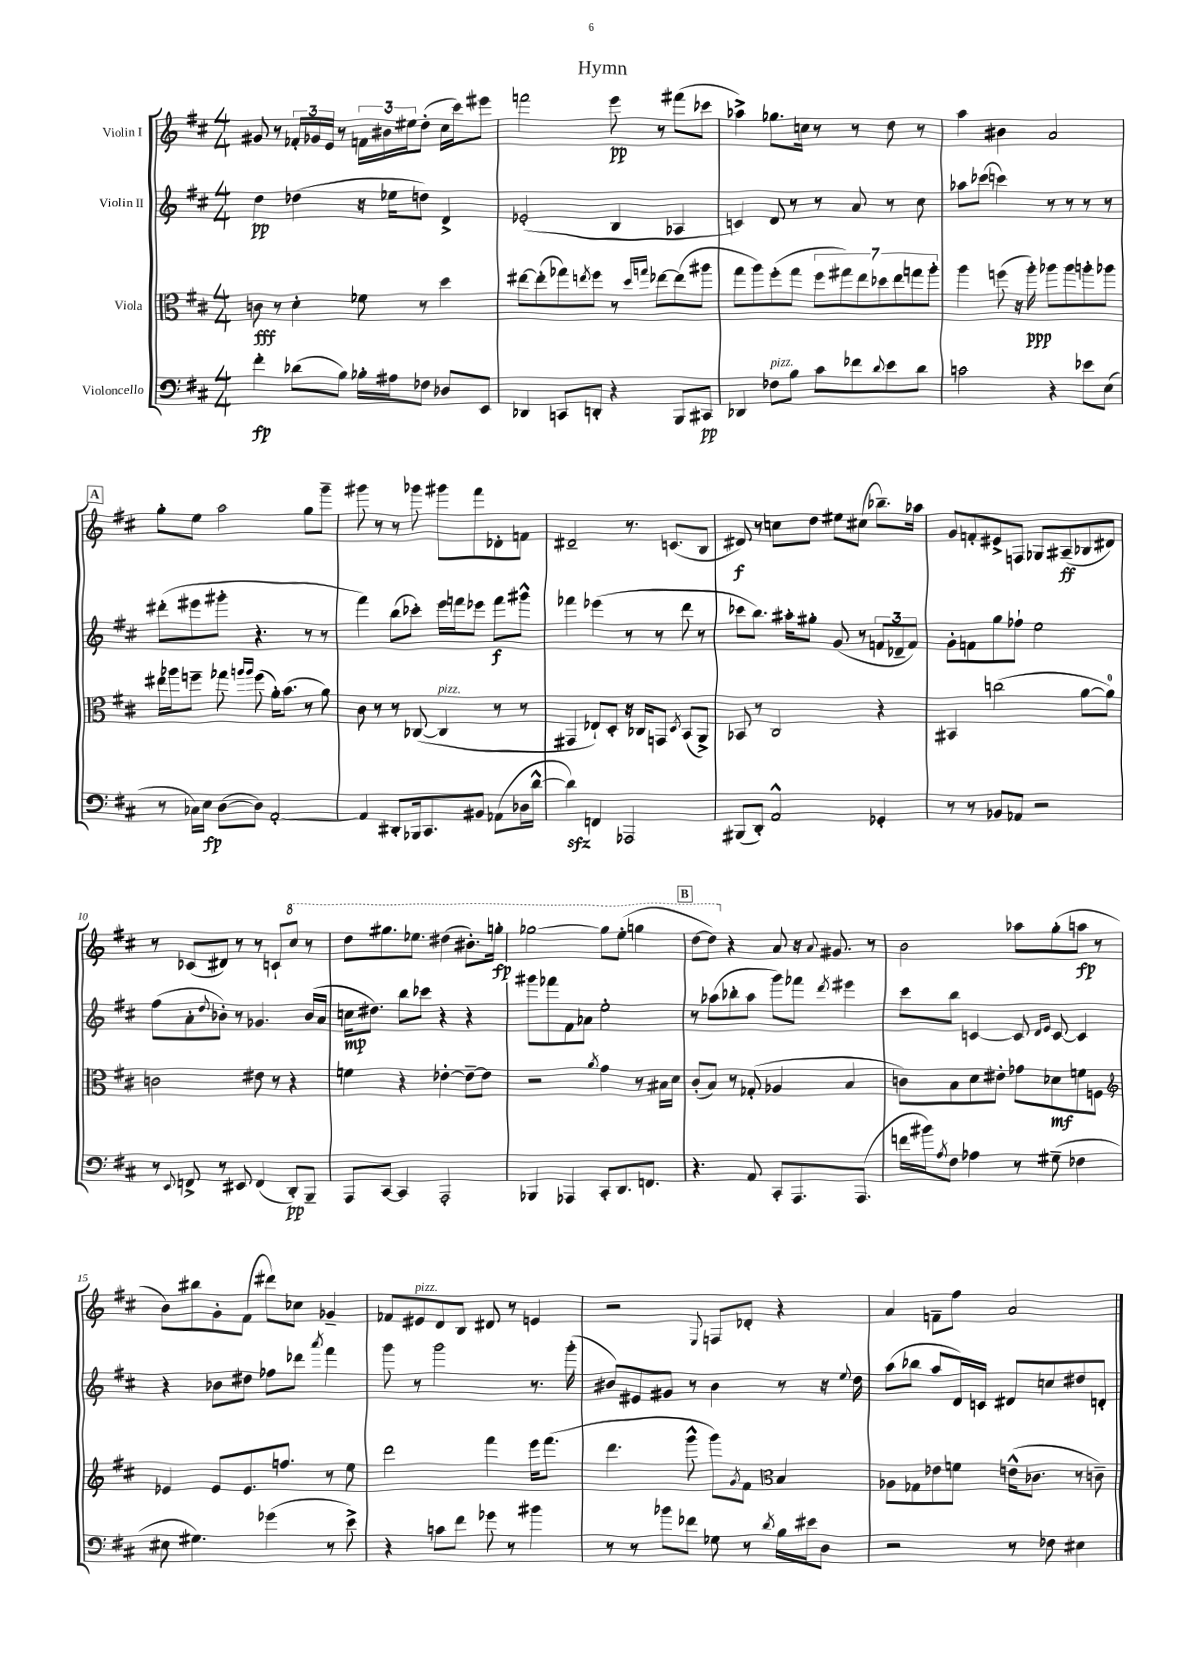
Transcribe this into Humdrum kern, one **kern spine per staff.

**kern	**kern	**kern	**kern
*staff4	*staff3	*staff2	*staff1
*clefF4	*clefC3	*clefG2	*clefG2
*k[f#c#]	*k[f#c#]	*k[f#c#]	*k[f#c#]
*M4/4	*M4/4	*M4/4	*M4/4
4f#'\	8c\	4dd\	8g#/
.	8r	.	8r
(8d-\L	4d'\	(4dd-\	24f-'/LL
.	.	.	24g-/
.	.	.	24e/JJ
8B\J)	.	.	8r
16B-'\LL	8f-\	16r	24f\LL
.	.	.	24b#\
16A#\J	.	16ee-\LK	.
.	.	.	24ee#\J
8F-\J	8r	8dd\J)	(8dd'\J
8D-/L	4dd\	4d^/	16cc#\LL
.	.	.	16ccc#\J)
8EE/J	.	.	8eee#\J
=	=	=	=
4DD-/	[8ee#\L	(2e-'/	2fff\
.	(8ee#'\]	.	.
8CC/L	8gg-\)	.	.
.	8qee/	.	.
8DD'/J	8ff#\J	.	.
4r	8r	4B/	8eee\
.	16qqdd/LL	.	.
.	16qqgg/JJ	.	.
.	[8ee-\L	.	8r
8BBB/L	(8ee-\]	4A-/	(8fff#\L
8CC#/J	8aa#\J	.	8ccc-\J
=	=	=	=
4DD-/	8gg\L	4c/)	4aa-^\)
.	8aa\)	.	.
8F-\L	(8ff#'\	8d/	8.gg-\L
8B\J	8gg\J	8r	.
.	.	.	16cc\Jk
8c#\L	14ff#\L	8r	8r
.	14gg#\)	.	.
8f-\	.	8a/	8r
.	14ee\	.	.
.	14dd-\	.	.
8qqd/	.	.	.
8e\	.	8r	8dd\
.	14ee\	.	.
.	14gg\	.	.
8d\J	.	8cc#\	8r
.	14aa'\J	.	.
=	=	=	=
2c\	4aa\	8aa-\L	4aa\
.	.	(8ccc-\J	.
.	(8ff\	4ccc\)	4b#\
.	16r	.	.
.	16aa'\)	.	.
4r	8aa-\L	8r	2a/
.	8aa-\	8r	.
8e-\L	8aa'\	8r	.
(8E\J	8aa-\J	8r	.
=	=	=	=
8r	16ee#\LL	(8ddd#'\L	8gg'\L
.	16aa-\J	.	.
16C-\LL)	8ff~\J	8eee#\	8ee\J
16E\JJ	.	.	.
([8D\L	8gg-\	8ggg#'\J	2aa\
.	16qqaa/LL	.	.
.	16qqaa/JJ	.	.
8D\]J)	(8ff\	4.r	.
[2AA'/	16a'\LK)	.	.
.	(8.b\J	.	.
.	8r	8r	8gg\L
.	8a\)	8r	8ggg~\J
=	=	=	=
4AA/]	8c#\	4fff#\)	8ggg#\
.	8r	.	8r
8DD#'/L	8r	(8bb\L	8r
16BBB-/k	([8C-/	8ccc-'\J)	8ggg-\
8.CC#/	.	.	.
.	4C-/]	16eee\LL	8ggg#\L
.	.	16fff\J	.
8BB#/J	.	8eee-\J	8fff#\
(8AA-\L	8r	8fff\L	8d-'\
16D-\L	8r	8ggg#^^\J	8f\J
[16d^^\JJ	.	.	.
=	=	=	=
4d\])	4GG#/	4fff-\	2d#~/
4FF/	8E-`/L)	(4eee-\	.
.	8D'/J	.	.
2AAA-/	16r	8r	8.r
.	16C-/LK	.	.
.	8GG/J	8r	.
.	.	.	(8.c/L
.	8qD/	.	.
.	(8BB/L	8ddd\	.
.	8AA^/J)	8r	8B/J
=	=	=	=
(8BBB#/L	8BB-/	8ccc-\L	8d#/)
8DD'/J)	8r	8.bb\J)	8r
2AA^^/	2C#/	.	8cc\L
.	.	16aa#'\LK	.
.	.	8gg#'\J	8dd\J
.	.	(8g/	8ee#\L
.	.	8r	(8cc#\J
4GG-'/	4r	12f/L	8.bb-~\L)
.	.	12d-~/	.
.	.	12f/J)	.
.	.	.	16aa-\Jk
=	=	=	=
8r	4BB#/	8g'\L	8g/L
8r	.	8f\	8f'/
8BB-/L	(2cc\	8gg\	8e#^/
8AA-/J	.	8ff-`\J	8F/J
2r	.	2ee\	8G-/L
.	.	.	(8A#~/
.	[8a\L	.	8B-/
.	8a\]J)	.	8d#/J)
=	=	=	=
8r	2c\	(8ff#\L	8r
8qqEE/	.	.	.
8FF^/	.	8a'\	(8c-/L
.	.	8qqdd/	.
8r	.	8b-'\J)	8d#/J)
8EE#/	.	8r	8r
(4FF/	8e#\	4.g-/	8r
.	8r	.	8c`/L
8DD'/L)	4r	.	8ccc#/J
8BBB~/J	.	(16b-/LL	8r
.	.	16a/JJ	.
=	=	=	=
8AAA/L	4f\	16cc\LK	8ddd\L
.	.	8.dd#\J)	.
[8CC#/J	.	.	8.ggg#\
4CC#/]	4r	8bb\L	.
.	.	.	8.eee-\J
.	.	8ccc-\J	.
2AAA'/	[4e-'\	4r	(4ddd#\
.	8e-~\_L	4r	8.bb#'\L)
.	8e-\]J	.	.
.	.	.	16ggg'\Jk
=	=	=	=
4BBB-/	2r	8ggg#\L	[2ggg-\
.	.	8fff-\	.
4AAA-/	.	8f#\	.
.	.	8a-\J	.
.	8qa/	.	.
8CC#'/L	4g\	2ee'\	8ggg-\]L
8.DD/	.	.	(8eee'\J
.	8r	.	4ggg\
8.FF/J	.	.	.
.	16B#\LL	.	.
.	16d\JJ	.	.
=	=	=	=
4.r	(8c#'/L	8r	[8ddd\L
.	8B/J)	(8aa-\L	8ddd\]J)
.	8r	8bb-'\	4r
8AA/	(8G-'/	8aa-\J	.
8CC#'/L	4A-/	8ggg\L)	8a/
8.AAA/	.	8fff-\J	16r
.	.	.	8qqa/
.	.	.	8.g#/
.	.	8qddd/	.
.	4B/	4eee#\	.
(8.AAA/J	.	.	.
.	.	.	8r
=	=	=	=
16f\LL	8c\L)	8ccc#\L	2b\
16b#\J)	.	.	.
8qA/	.	.	.
8F#\J	8B\	8bb\J	.
4A-\	8d\	[4c/	.
.	8e#'\J	.	.
8r	8g-\L	8c/]	8aa-\L
.	.	16qqd/LL	.
.	.	16qqe/JJ	.
(8G#~\	8d-\	[8c/	(8gg'\
4F-\	8f\	4c/]	8aa\J
.	8F\J	.	8r
=	=	=	=
*	*clefG2	*	*
8E#\	4e-/	4r	8b\L)
4.G#\)	.	.	8bb#\
.	8e-/L	8b-\L	8g'\
.	8.e-/	8dd#\J	(8f#\J
(4g-\	.	8ff-\L	8ddd#\L)
.	8.ff/J	.	.
.	.	8ddd-\J	8cc-\J
.	.	8qaaa/	.
8r	8r	4fff#\	4g-~/
8e^\)	8ee\	.	.
=	=	=	=
4r	2ddd\	8ggg\	8f-/L
.	.	8r	8e#/
8c\L	.	2ggg\	8d/
8f#\J	.	.	8B/J
8g-\	4fff#\	.	8d#/
8r	.	.	8r
4b#\	16eee\LK	8.r	4e/
.	(8.fff#\J	.	.
.	.	(16ggg'\	.
=	=	=	=
8r	4.ddd\	8b#/L)	2r
8r	.	8e#/	.
8b-\L	.	8g#/J	.
8f-\J	8ggg^^\	8r	.
.	.	.	8qqE/
8G-\	8ggg\L)	4b#\	8F/L
.	8qg/	.	.
8r	8f#\J	.	8d-'/J
*	*clefC3	*	*
8qd/	.	.	.
16B\LL	4B/	8r	4r
16e#\J	.	.	.
8D\J	.	16r	.
.	.	8qqee/	.
.	.	16dd\	.
=	=	=	=
2r	8A-\L	(8aa\L	4a/
.	8G-\	8bb-\J	.
.	8e-\	8aa/L	8f~\L
.	8f\J	16d/L)	8ff#\J
.	.	16c/JJ	.
8r	(16e^^\LK	8d#/L	2a/
.	8.c-\J	.	.
8F-\	.	8cc/	.
4E#\	8r	8dd#/	.
.	8c~\)	8d'/J	.
==	==	==	==
*-	*-	*-	*-
